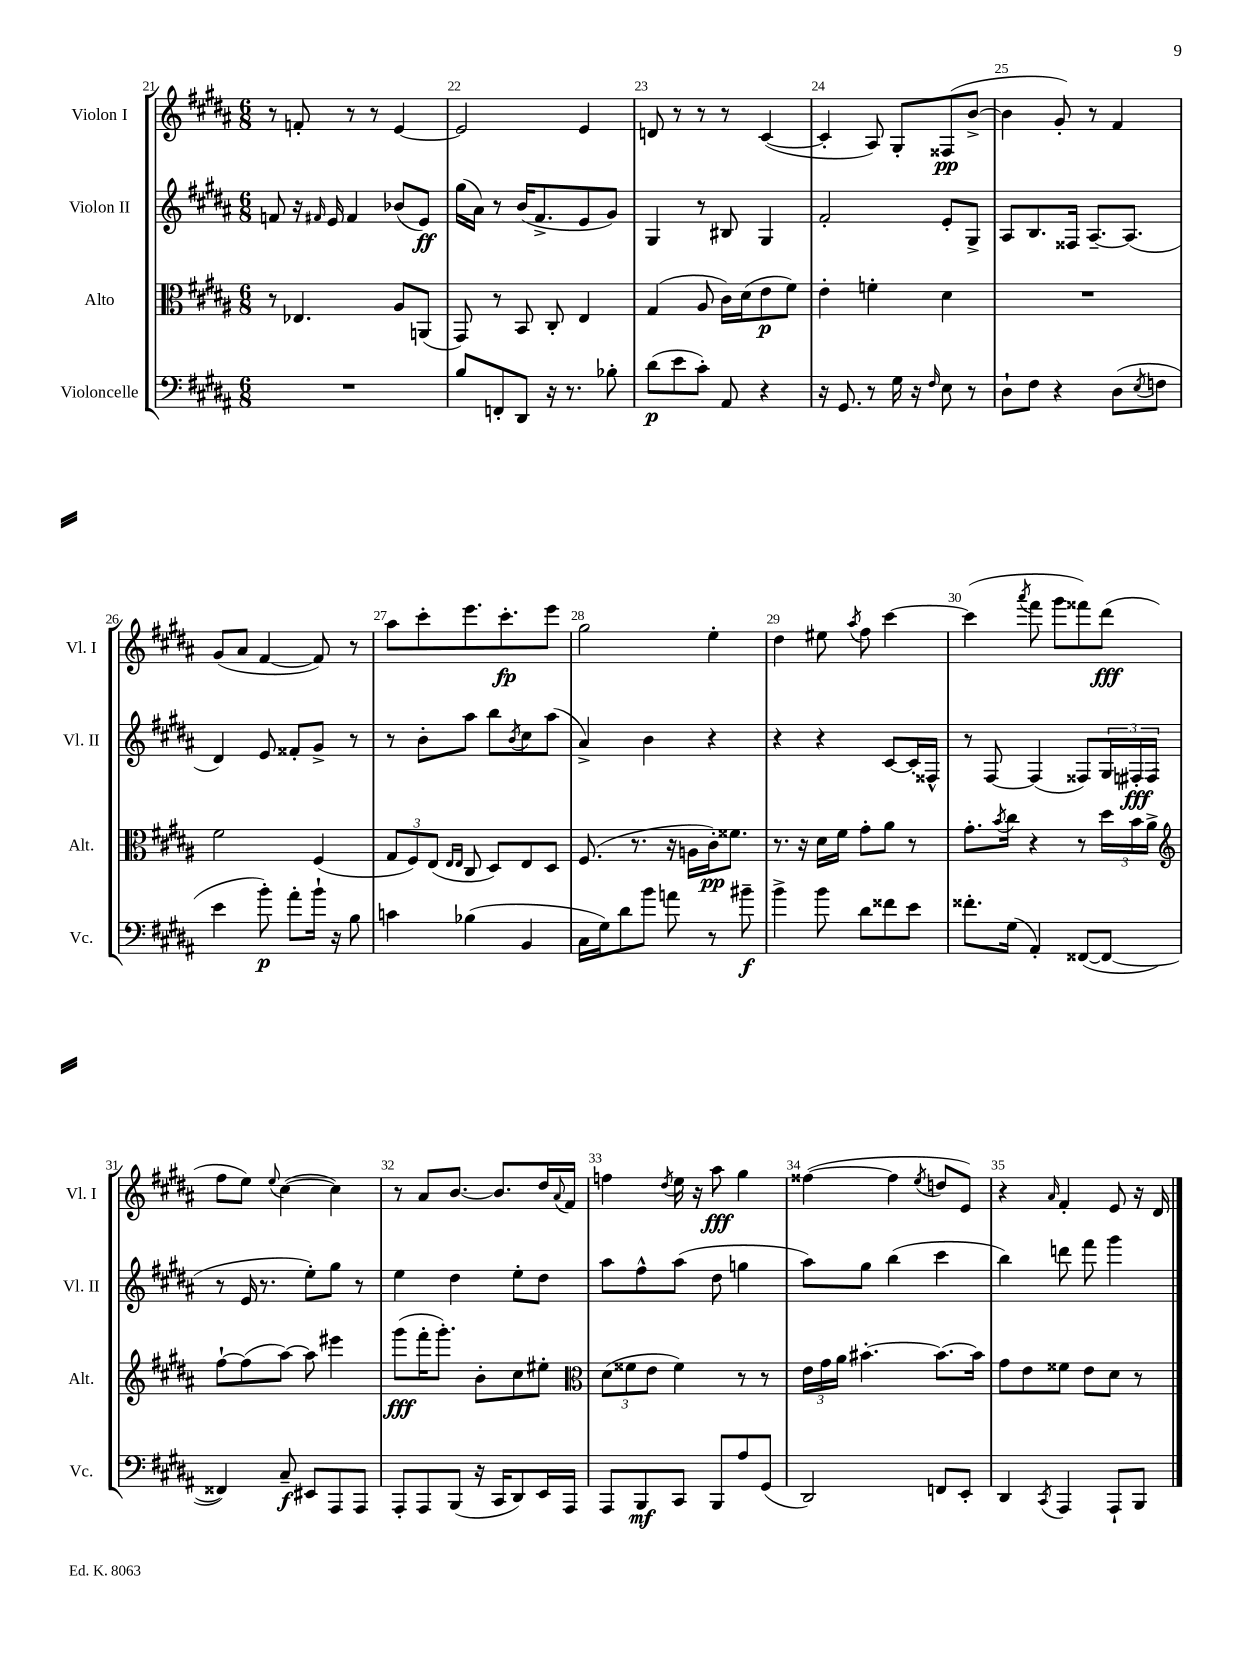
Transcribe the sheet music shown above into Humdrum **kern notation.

**kern	**kern	**kern	**kern
*staff4	*staff3	*staff2	*staff1
*clefF4	*clefC3	*clefG2	*clefG2
*k[f#c#g#d#a#]	*k[f#c#g#d#a#]	*k[f#c#g#d#a#]	*k[f#c#g#d#a#]
*M6/8	*M6/8	*M6/8	*M6/8
2.r	8r	8f	8r
.	4.E-	16r	8f'
.	.	16qqf#	.
.	.	16e	.
.	.	4f#	8r
.	.	.	8r
.	8A#	(8b-	[4e
.	(8AA	8e)	.
=	=	=	=
8B	8GG#)	(16gg#	2e]
.	.	16a#)	.
8FF'	8r	8r	.
8DD#	8BB	(16b	.
.	.	8.f#^	.
16r	8C#'	.	.
8.r	.	.	.
.	4E	8e	4e
8B-'	.	8g#)	.
=	=	=	=
(8d#	(4G#	4G#	8d
8e	.	.	8r
8c#')	8A#	8r	8r
8AA#	16c#)	8B#	8r
.	(16d#	.	.
4r	8e	4G#	([4c#
.	8f#)	.	.
=	=	=	=
16r	4e'	2f#'	4c#']
8.GG#	.	.	.
8r	4f'	.	8A#)
16G#	.	.	8G#'
16r	.	.	.
16qqF#	.	.	.
8E	4d#	8e'	(8F##
8r	.	8G#^	[8b^
=	=	=	=
8D#`	2.r	8A#	4b]
8F#	.	8.B	.
4r	.	.	8g#')
.	.	16F##	.
.	.	[8.A#~	8r
(8D#	.	.	4f#
.	.	(8.A#]	.
8qE	.	.	.
8F	.	.	.
=	=	=	=
4e	2f#	4d#)	(8g#
.	.	.	8a#
8b')	.	8e	[4f#
8a#'	.	8f##'	.
16b`	(4F#	8g#^	8f#])
16r	.	.	.
8B	.	8r	8r
=	=	=	=
4c	12G#	8r	8aa#
.	12F#)	.	.
.	.	8b'	8ccc#'
.	(12E	.	.
.	16qqE	.	.
.	16qqE	.	.
(4B-	8C#	8aa#	8.eee
.	8D#)	8bb	.
.	.	.	8.ccc#'
.	.	8qb	.
4BB	8E	8cc#	.
.	8D#	(8aa#	8eee
=	=	=	=
16C#	(8.F#	4a#^)	2gg#
16G#)	.	.	.
8d#	.	.	.
.	8.r	.	.
8b	.	4b	.
8a	16r	.	.
.	16A	.	.
8r	16c#')	4r	4ee'
.	8.f##	.	.
8b#~	.	.	.
=	=	=	=
4b^	8.r	4r	4dd#
.	16r	.	.
8b	16d#	4r	8ee#
.	16f#	.	.
.	.	.	8qaa#
8d#	8g#'	.	8ff#
8f##	8a#	[8c#	[4ccc#
8e	8r	16c#']	.
.	.	16F##^^	.
=	=	=	=
8.f##'	8.g#'	8r	(4ccc#]
.	.	[8F#	.
.	8qb	.	.
(16G#	16cc#	.	.
.	.	.	8qaaa#
4AA#')	4r	(4F#]	8fff#
.	.	.	8ggg#
([8FF##	8r	8F##)	8fff##)
8FF##_	24dd#	24G#	(8ddd#
.	24b	24F#'	.
.	24a#^	(24F#	.
=	=	=	=
*	*clefG2	*	*
4FF##])	[8ff#`	8r	8ff#
.	(8ff#]	16e	8ee)
.	.	8.r	.
.	.	.	8qqee
8C#~	[8aa#)	.	([4cc#
8EE#	8aa#]	8ee')	.
8AAA#	4eee#	8gg#	4cc#])
8AAA#	.	8r	.
=	=	=	=
8AAA#'	(8ggg#	4ee	8r
8AAA#	16fff#'	.	8a#
.	8.ggg#')	.	.
(8BBB	.	4dd#	[8.b
16r	8b'	.	.
16CC#	.	.	8.b]
8DD#)	8cc#	8ee'	.
16EE	8ee#'	8dd#	16dd#
.	.	.	8qqa#
16AAA#	.	.	16f#
=	=	=	=
*	*clefC3	*	*
8AAA#	(12d#	8aa#	4ff
.	12f##	.	.
8BBB	.	8ff#^^	.
.	12e	.	.
.	.	.	8qdd#
8CC#	4f##)	(8aa#	16ee
.	.	.	16r
8BBB	.	8dd#	8aa#
8A#	8r	4gg	4gg#
(8GG#	8r	.	.
=	=	=	=
2DD#)	24e	8aa#)	([4ff##
.	24g#	.	.
.	24a#	.	.
.	[4.b#'	8gg#	.
.	.	(4bb	4ff##]
.	.	.	8qee
8FF	8.b#_	4ccc#	8dd
8EE'	.	.	8e)
.	16b#]	.	.
=	=	=	=
4DD#	8g#	4bb)	4r
.	8e	.	.
8qCC#	.	.	16qqa#
4AAA#	8f##	8ddd	4f#'
.	8e	8fff#	.
8AAA#`	8d#	4ggg#	8e
8BBB	8r	.	16r
.	.	.	16d#
==	==	==	==
*-	*-	*-	*-
